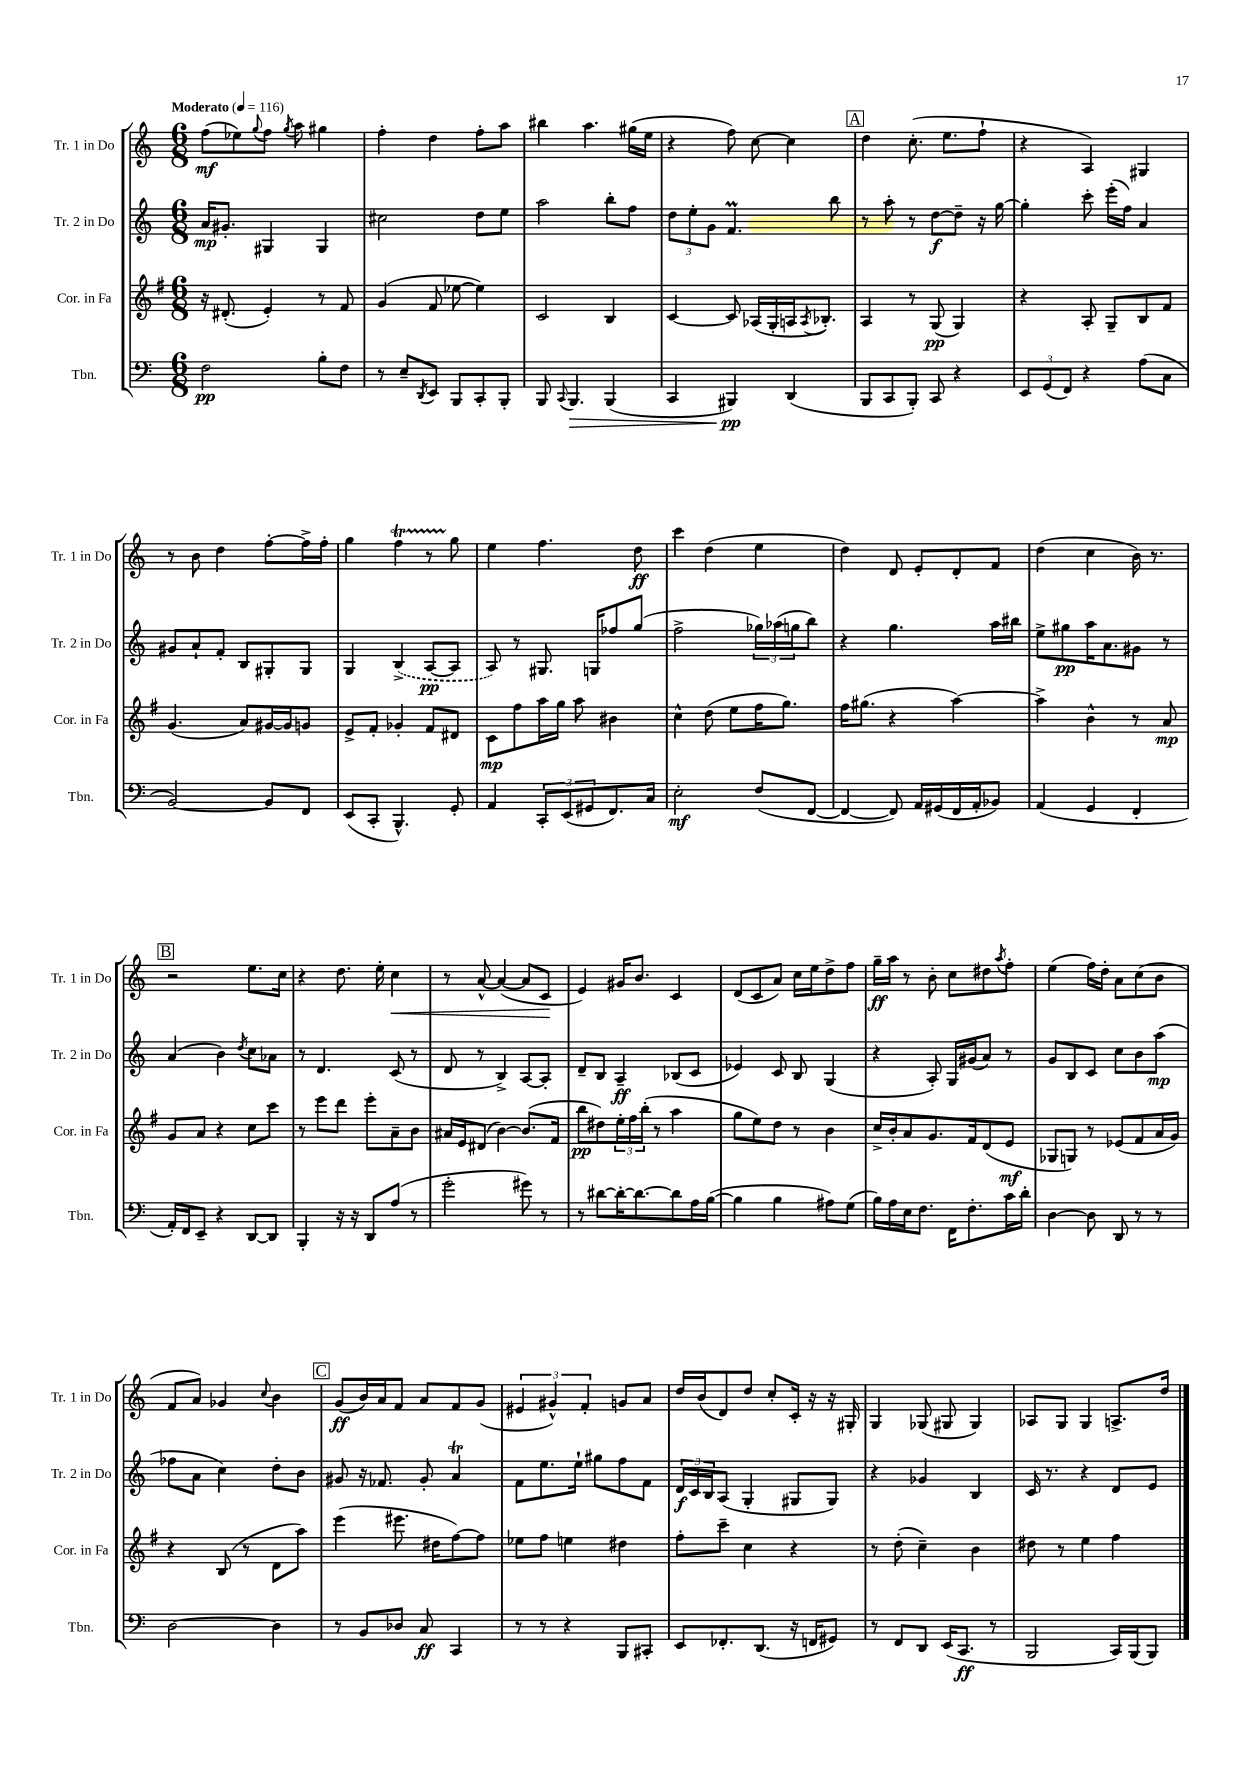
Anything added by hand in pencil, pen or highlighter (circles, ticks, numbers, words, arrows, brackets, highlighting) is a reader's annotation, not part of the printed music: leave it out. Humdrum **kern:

**kern	**kern	**kern	**kern
*staff4	*staff3	*staff2	*staff1
*clefF4	*clefG2	*clefG2	*clefG2
*k[]	*k[f#]	*k[]	*k[]
*M6/8	*M6/8	*M6/8	*M6/8
*MM116	*MM116	*MM116	*MM116
2F	16r	16a	(8ff
.	(8.d#'	8.g#'	.
.	.	.	8ee-)
.	.	.	8qqgg
.	4e')	4G#	8ff
.	.	.	8qgg
.	.	.	8aa
8B'	8r	4G#	4gg#
8F	8f#	.	.
=	=	=	=
8r	(4g	2cc#	4ff'
8E~	.	.	.
8qDD	.	.	.
8EE	8f#	.	4dd
8BBB	[8ee-	.	.
8CC'	4ee-])	8dd	8ff'
8BBB'	.	8ee	8aa
=	=	=	=
8BBB	2c	2aa	4bb#
8qqCC	.	.	.
4.BBB	.	.	.
.	.	.	4.aa
(4BBB	4B	8bb'	.
.	.	8ff	(16gg#
.	.	.	16ee
=	=	=	=
4CC	[4c	12dd	4r
.	.	12ee'	.
.	.	12g	.
4BBB#)	8c]	4.f	8ff)
.	(16A-	.	[8cc
.	16G'	.	.
(4DD	16A	.	4cc]
.	8qA	.	.
.	8.B-')	.	.
.	.	8bb	.
=	=	=	=
8BBB	4A	8r	4dd
8CC	.	8aa'	.
8BBB')	8r	8r	(8.cc'
8CC	(8G	[8dd	.
.	.	.	8.ee
4r	4G)	8dd~]	.
.	.	16r	8ff`
.	.	[16gg	.
=	=	=	=
12EE	4r	4gg']	4r
(12GG	.	.	.
12FF)	.	.	.
4r	8A'	8ccc'	4A)
.	8G~	(16eee'	.
.	.	16ff)	.
(8A	8B	4a	4G#
8C	8f#	.	.
=	=	=	=
[2BB)	(4.g	8g#	8r
.	.	8a`	8b
.	.	8f'	4dd
.	8a)	8B	.
8BB]	[16g#	8G#'	[8ff'
.	16g#]	.	.
8FF	8g	8G#	16ff^]
.	.	.	16ff'
=	=	=	=
(8EE	8e^	4G	4gg
8CC'	8f#'	.	.
4.BBB^^)	4g-'	(4B^	4ff
.	8f#	[8A	8r
8GG'	8d#	8A]	8gg
=	=	=	=
4AA	8c	8A)	4ee
.	8ff#	8r	.
12CC'	16aa	8.G#	4.ff
.	16gg	.	.
(12EE	.	.	.
.	8aa	.	.
12GG#	.	.	.
.	.	16G	.
8.FF)	4b#	8ff-	.
.	.	(8gg	8dd
16C	.	.	.
=	=	=	=
2E'	4cc^^	2ff^	4ccc
.	(8dd	.	(4dd
.	8ee	.	.
(8F	16ff#	24gg-)	4ee
.	.	(24aa-	.
.	8.gg)	.	.
.	.	24gg	.
[8FF	.	8bb)	.
=	=	=	=
4FF_	16ff#	4r	4dd)
.	(8.gg#	.	.
8FF])	4r	4.gg	8d
16AA	.	.	8e'
(16GG#	.	.	.
16FF	[4aa)	.	8d'
16AA'	.	.	.
8BB-)	.	16aa	8f
.	.	16bb#	.
=	=	=	=
(4AA	4aa^]	8ee^	(4dd
.	.	8gg#	.
4GG	4b^^	16aa	4cc
.	.	8.a	.
4FF'	8r	8g#	16b)
.	.	.	8.r
.	8a	8r	.
=	=	=	=
16AA')	8g	(4a	2r
16FF	.	.	.
8EE~	8a	.	.
4r	4r	4b)	.
.	.	8qdd	.
[8DD	8cc	8cc	8.ee
8DD]	8ccc	8a-	.
.	.	.	16cc
=	=	=	=
4BBB'	8r	8r	4r
.	8eee	4.d	.
16r	8ddd	.	8.dd
16r	.	.	.
8DD	8eee'	.	.
.	.	.	16ee'
(8A	8a~	(8c	4cc
8r	8b	8r	.
=	=	=	=
2g'	16a#	8d	8r
.	16e	.	.
.	(8d#	8r	[8a^^
.	[4b)	4B^)	(4a_
8g#)	(8.b]	[8A	8a]
8r	.	8A']	8c
.	16f#	.	.
=	=	=	=
8r	8bb	8d~	4e)
[8d#	8dd#)	8B	.
16d#'_	24ee'	4A~	16g#
.	24ff#	.	.
8.d#_	.	.	8.b
.	(24bb'	.	.
.	8r	.	.
8d#]	4aa	(8B-	4c
16A	.	8c	.
([16B	.	.	.
=	=	=	=
4B]	8gg	4e-)	(8d
.	8ee)	.	8c
4B	8dd	8c	8a)
.	8r	8B	16cc
.	.	.	16ee
8A#)	4b	(4G	8dd^
(8G	.	.	8ff
=	=	=	=
16B)	16cc^	4r	16gg~
16A	16b'	.	16aa
16E	8a	.	8r
8.F	.	.	.
.	8.g	8A')	8b'
16FF	.	16G	8cc
8.F'	16f#	(16g#	.
.	(8d	8a)	8dd#
.	.	.	8qaa
16c	8e	8r	8ff'
16d'	.	.	.
=	=	=	=
[4D	8G-	8g	(4ee
.	8G)	8B	.
8D]	8r	8c	16ff)
.	.	.	16dd'
8DD	(8e-	8cc	8a
8r	8f#	8b	(8cc
8r	16a	(8aa	8b
.	16g)	.	.
=	=	=	=
[2D	4r	8ff-	8f
.	.	8a	8a)
.	(8B	4cc)	4g-
.	8r	.	.
.	.	.	8qqcc
4D]	8d	8dd'	4b
.	8aa)	8b	.
=	=	=	=
8r	(4eee	8g#	(8g
8BB	.	16r	16b)
.	.	8.f-	16a
8D-	8.eee#	.	8f
8C	.	8g#'	8a
.	16dd#	.	.
4CC	[8ff#)	4a	8f
.	8ff#]	.	(8g
=	=	=	=
8r	8ee-	8f	6e#
8r	8ff#	8.ee	.
.	.	.	6g#^^)
4r	4ee	.	.
.	.	16ee`	.
.	.	.	6f'
.	.	8gg#	.
8BBB	4dd#	8ff	8g
8CC#'	.	8f	8a
=	=	=	=
8EE	8ff#'	24d	16dd
.	.	24c	.
.	.	.	(16b
.	.	24B	.
8.FF-'	8ccc~	(8A	8d)
.	4cc	4G'	8dd
(8.DD	.	.	.
.	.	.	8cc'
16r	4r	8G#	16c'
16FF	.	.	16r
8GG#)	.	8G#)	16r
.	.	.	16G#'
=	=	=	=
8r	8r	4r	4G
8FF	(8dd'	.	.
8DD	4cc~)	4g-	(8G-
(16EE	.	.	8G#
8.CC	.	.	.
.	4b	4B	4G#)
8r	.	.	.
=	=	=	=
2BBB	8dd#	16c	8A-
.	.	8.r	.
.	8r	.	8G
.	4ee	4r	4G
16CC)	4ff#	8d	8.A^
(16BBB	.	.	.
8BBB)	.	8e	.
.	.	.	16dd
==	==	==	==
*-	*-	*-	*-
